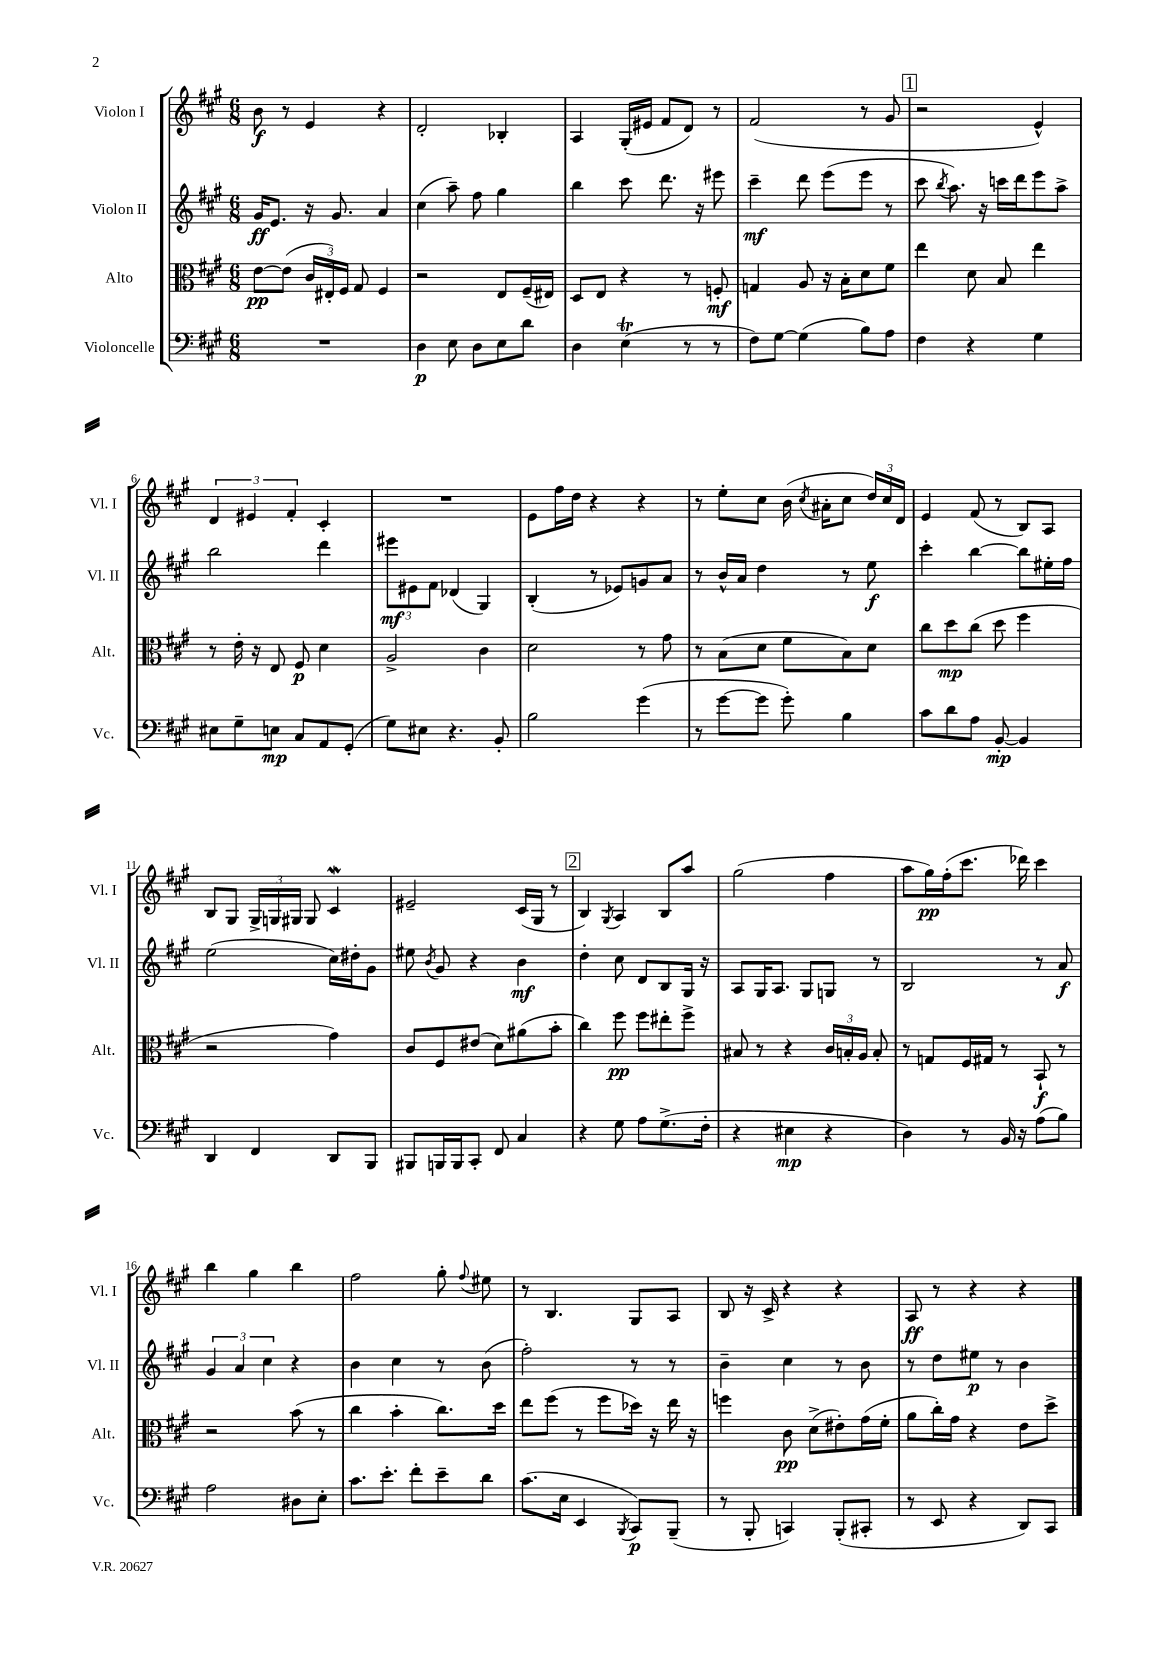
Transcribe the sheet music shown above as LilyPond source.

<<
\new StaffGroup <<
\new Staff = "s0" \with { instrumentName = "Violon I" shortInstrumentName = "Vl. I" } {
    \clef treble \key a \major \numericTimeSignature \time 6/8
    \autoBeamOff b'8\f r8 e'4 r4 |
    d'2-. bes4-. |
    a4 gis16[-.( eis'16] fis'8[ d'8]) r8 |
    fis'2( r8 gis'8 |
    \mark \markup { \box "1" } r2 e'4-^) |
    \tuplet 3/2 { d'4 eis'4 fis'4-. } cis'4-. |
    R2. |
    e'8[ fis''16 d''16] r4 r4 |
    r8 e''8[-. cis''8] b'16( \acciaccatura { cis''8 } ais'16[-. cis''8] \tuplet 3/2 { d''16[) cis''16 d'16] } |
    e'4 fis'8( r8 b8[) a8] |
    b8[ gis8] \tuplet 3/2 { gis16[-> g16 gis16] } gis8 cis'4\mordent |
    eis'2-- cis'16[( gis16] r8 |
    \mark \markup { \box "2" } b4) \acciaccatura { gis8 } a4 b8[ a''8] |
    gis''2( fis''4 |
    a''8[ gis''16\pp) fis''16-.( cis'''8.] des'''16) cis'''4 |
    b''4 gis''4 b''4 |
    fis''2 gis''8-. \appoggiatura { fis''8 } eis''8 |
    r8 b4. gis8[ a8] |
    b8 r16 cis'16-> r4 r4 |
    a8\ff r8 r4 r4 \bar "|." |
}
\new Staff = "s1" \with { instrumentName = "Violon II" shortInstrumentName = "Vl. II" } {
    \clef treble \key a \major \numericTimeSignature \time 6/8
    \autoBeamOff gis'16[\ff e'8.] r16 gis'8. a'4 |
    cis''4( a''8--) fis''8 gis''4 |
    b''4 cis'''8 d'''8. r16 eis'''8 |
    cis'''4--\mf d'''8 e'''8[( e'''8] r8 |
    \mark \markup { \box "1" } cis'''8 \acciaccatura { b''8 } a''8.) r16 c'''16[ d'''16 e'''8 a''8]-> |
    b''2 d'''4 |
    \tuplet 3/2 { eis'''8[\mf eis'8 fis'8] } des'4( gis4) |
    b4-.( r8 ees'8[) g'8 a'8] |
    r8 b'16[-^ a'16] d''4 r8 e''8\f |
    cis'''4-. b''4~ b''8[ eis''16-. fis''16] |
    e''2( cis''16[) dis''16-. gis'8] |
    eis''8 \acciaccatura { b'8 } gis'8 r4 b'4\mf |
    \mark \markup { \box "2" } d''4-. cis''8 d'8[ b8 gis16] r16 |
    a8[ gis16 a8.] gis8[ g8] r8 |
    b2 r8 a'8\f |
    \tuplet 3/2 { gis'4 a'4 cis''4 } r4 |
    b'4 cis''4 r8 b'8( |
    fis''2-.) r8 r8 |
    b'4-- cis''4 r8 b'8 |
    r8 d''8[ eis''8]\p r8 b'4 \bar "|." |
}
\new Staff = "s2" \with { instrumentName = "Alto" shortInstrumentName = "Alt." } {
    \clef alto \key a \major \numericTimeSignature \time 6/8
    \autoBeamOff e'8[~\pp e'8]( \tuplet 3/2 { cis'16[ eis16-.) fis16] } gis8 fis4 |
    r2 e8[ fis16--( eis16]) |
    d8[ e8] r4 r8 f8-.\mf |
    g4 a8 r16 b16[-. d'8 fis'8] |
    \mark \markup { \box "1" } e''4 d'8 b8 e''4 |
    r8 e'16-. r16 e8 fis8\p d'4 |
    a2-> cis'4 |
    d'2 r8 gis'8 |
    r8 b8[( d'8] fis'8[ b8) d'8] |
    cis''8[ d''8\mp cis''8]( d''8 fis''4 |
    r2 gis'4) |
    cis'8[ fis8 eis'8]( d'8[) ais'8( b'8]-. |
    \mark \markup { \box "2" } cis''4) fis''8\pp fis''8[ eis''8-. fis''8]-> |
    bis8 r8 r4 \tuplet 3/2 { cis'16[ b16-. a16] } b8-. |
    r8 g8[ fis16 gis16] r8 b,8-!\f r8 |
    r2 b'8( r8 |
    cis''4 b'4-. cis''8.[) d''16] |
    e''8[ fis''8]( r8 fis''8[ des''16]) r16 e''16 r16 |
    f''4 cis'8\pp d'8[->( eis'8-.) gis'16( fis'16]-. |
    a'8[ cis''16-.) gis'16] r4 e'8[ d''8]-> \bar "|." |
}
\new Staff = "s3" \with { instrumentName = "Violoncelle" shortInstrumentName = "Vc." } {
    \clef bass \key a \major \numericTimeSignature \time 6/8
    \autoBeamOff R2. |
    d4\p e8 d8[ e8 d'8] |
    d4 e4\trill( r8 r8 |
    fis8[) gis8]~ gis4( b8[) a8] |
    \mark \markup { \box "1" } fis4 r4 gis4 |
    eis8[ gis8-- e8]\mp cis8[ a,8 gis,8]-.( |
    gis8[) eis8] r4. b,8-. |
    b2 gis'4( |
    r8 gis'8[~ gis'8] gis'8-.) b4 |
    cis'8[ d'8 a8] b,8~-.\mp b,4 |
    d,4 fis,4 d,8[ b,,8] |
    bis,,8[ b,,16 b,,16 cis,8]-. fis,8 cis4 |
    \mark \markup { \box "2" } r4 gis8 a8[ gis8.->( fis16]-. |
    r4 eis4\mp r4 |
    d4) r8 b,16 r16 a8[( b8]) |
    a2 dis8[ e8]-. |
    cis'8.[ e'8.]-. fis'8[-. e'8-- d'8] |
    cis'8.[( e16] e,4 \acciaccatura { b,,8 } cis,8[\p) b,,8]--( |
    r8 b,,8-. c,4) b,,8[-.( cis,8]-. |
    r8 e,8 r4 d,8[) cis,8] \bar "|." |
}
>>
>>
